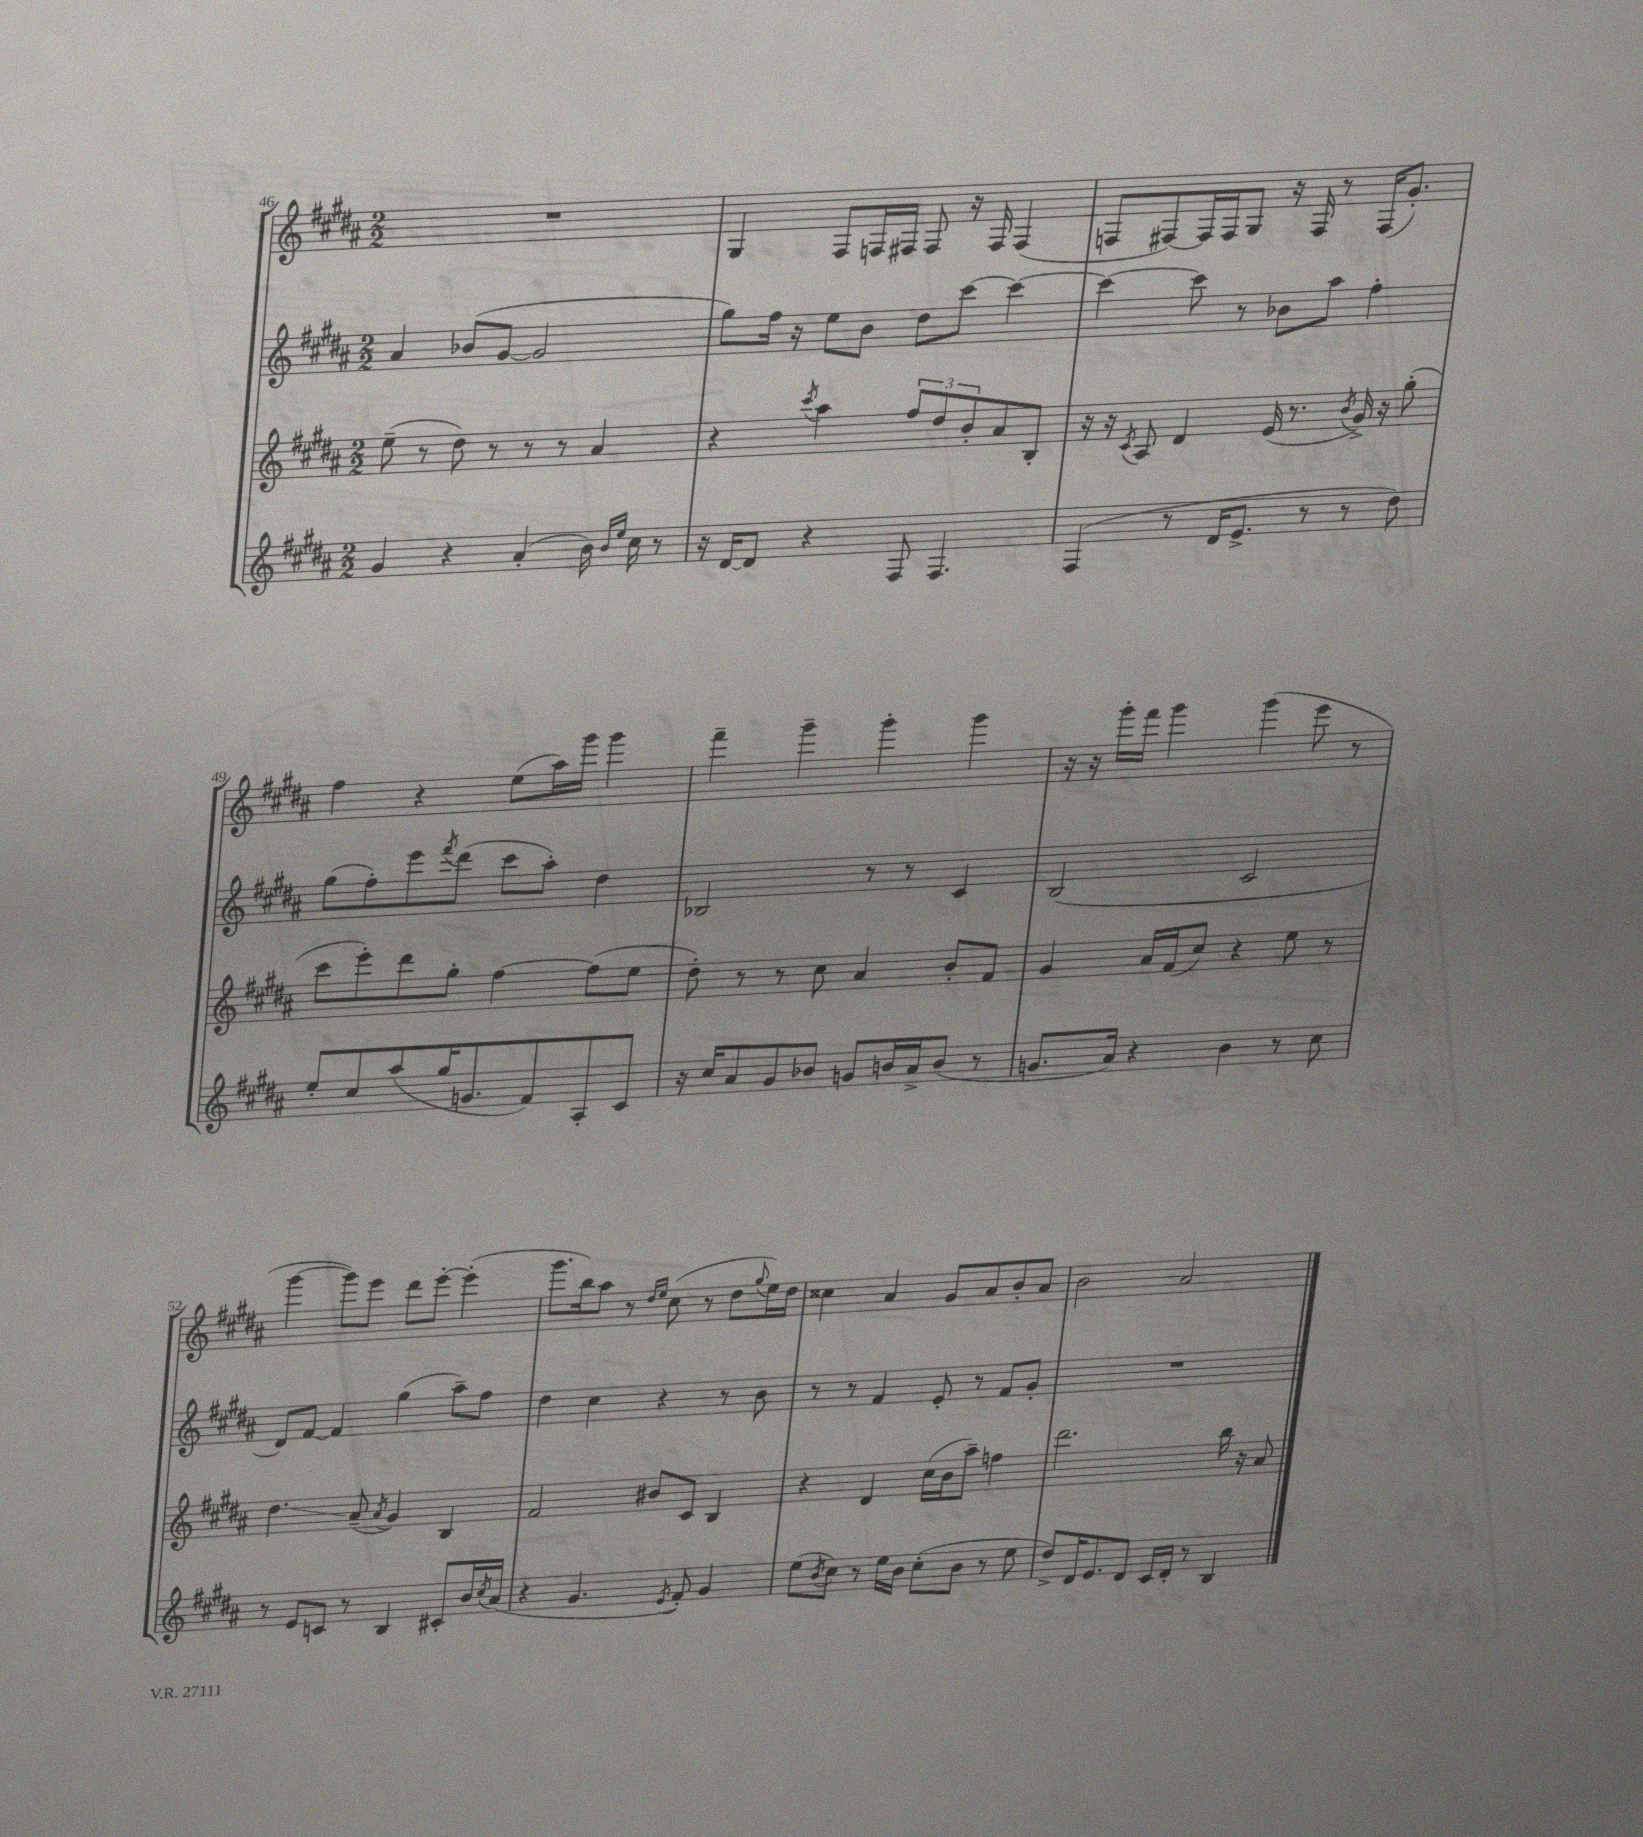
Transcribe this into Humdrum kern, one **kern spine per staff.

**kern	**kern	**kern	**kern
*staff4	*staff3	*staff2	*staff1
*clefG2	*clefG2	*clefG2	*clefG2
*k[f#c#g#d#a#]	*k[f#c#g#d#a#]	*k[f#c#g#d#a#]	*k[f#c#g#d#a#]
*M2/2	*M2/2	*M2/2	*M2/2
4g#/	(8ee~\	4a#/	1r
.	8r	.	.
4r	8dd#\)	(8b-/L	.
.	8r	[8g#/J	.
(4a#'/	8r	2g#/]	.
.	8r	.	.
16b\)	4a#/	.	.
16qqb/LL	.	.	.
16qqee/JJ	.	.	.
16cc#\	.	.	.
8r	.	.	.
=	=	=	=
16r	4r	8gg#\L)	4G#/
[16d#/LK	.	.	.
8d#/]J	.	16ff#\Jk	.
.	.	16r	.
.	8qccc#/	.	.
4r	4aa#\	8ee\L	8F#/L
.	.	8b\J	16F/L
.	.	.	16F#/JJ
8F#/	12ff#/L	8dd#\L	8F#/
.	12dd#/	.	.
4.F#/	.	[8ccc#\J	16r
.	12b'/	.	.
.	.	.	16F#/
.	8a#/	4ccc#\_	(4F#/
.	8B'/J	.	.
=	=	=	=
(4F#/	16r	4ccc#\_	8F/L
.	16r	.	.
.	8qc#/	.	.
.	8A#/	.	[8F#/)
8r	4d#/	8ccc#\]	16F#/]L
.	.	.	16F#/J
16d#/LK	.	8r	8G#/J
8.e^/J	.	.	.
.	(16e/	8b-\L	16r
.	8.r	.	16F#/
8r	.	8aa#\J	8r
.	8qb/	.	.
8r	16g#^/)	4ff#'\	(16F#/LK
.	16r	.	8.g#'/J)
8dd#\)	(8gg#'\	.	.
=	=	=	=
8ee'/L	8ccc#\L	(8gg#\L	4ff#\
8cc#/	8eee'\)	8ff#'\)	.
(8aa#/	8ddd#\	8eee\	4r
.	.	8qfff#/	.
16gg#/K	8gg#'\J	(8ddd#\J	.
8.g/	.	.	.
.	[4ff#\	8ccc#\L	(8ee\L
8f#/)	.	8aa#'\J)	16aa#\L)
.	.	.	16ggg#\JJ
8A#'/	(8ff#\]L	4dd#\	4ggg#\
8c#/J	8ee\J	.	.
=	=	=	=
16r	8dd#'\)	2B-/	4fff#~\
16cc#/LK	.	.	.
8a#/	8r	.	.
8g#/	8r	.	4ggg#~\
8b-/J	8cc#\	.	.
8g/L	4a#/	8r	4ggg#'\
16b/L	.	8r	.
16a#^/J	.	.	.
(8b/J	8b'/L	4c#/	4ggg#\
8r	8f#/J	.	.
=	=	=	=
8.g/L	4g#/	(2B/	16r
.	.	.	16r
.	.	.	16ggg#'\LL
16a#/Jk)	.	.	16fff#\JJ
4r	16a#/LL	.	4ggg#\
.	(16f#/J	.	.
.	8cc#/J)	.	.
4b\	4r	2c#/	(4ggg#\
8r	8ee\	.	8eee\
8cc#\	8r	.	8r
=	=	=	=
8r	4.dd#\	8d#/L)	[4ggg#\
8e/L	.	[8f#/J	.
8c/J	.	4f#/]	8ggg#\]L)
8r	(8a#~/	.	8eee\J
.	8qa#/	.	.
4B/	4g#/)	(4gg#\	8ddd#\L
.	.	.	[8eee'\J
8c#'/L	4B/	8aa#~\L)	(4eee'\]
16b/L	.	8ff#\J	.
8qcc#/	.	.	.
(16a#/JJ	.	.	.
=	=	=	=
4r	2f#/	4dd#\	8.ggg#\L
.	.	.	16bb\k)
4.g#/	.	4cc#\	8aa#\J
.	.	.	8r
.	.	.	16qqdd#/LL
.	.	.	16qqee/JJ
.	8b#/L	4r	(8cc#\
8qe/	.	.	.
8f#'/)	8c#/J	.	8r
4g#/	4B/	8r	8dd#\L
.	.	.	8qqgg#/
.	.	8b\	16ee\L)
.	.	.	16dd#\JJ
=	=	=	=
(8ee\L	4r	8r	4cc##\
8qb/	.	.	.
8cc#\J)	.	8r	.
8r	4d#/	4f#/	4a#/
16ee\LL	.	.	.
16b\JJ	.	.	.
(8cc#'\L	(16cc#\LL	8e'/	8g#/L
.	16b\J	.	.
8b\J	8aa#~\J)	8r	8a#/
8r	4ff\	8f#/L	8b'/
8ee\	.	8g#'/J	8a#/J
=	=	=	=
8dd#^/L)	2.ddd#\	1r	2b\
16d#/K	.	.	.
8.e/	.	.	.
8d#/J	.	.	.
16c#/LL	.	.	2a#/
16d#'/JJ	.	.	.
8r	.	.	.
4B/	16bb\	.	.
.	16r	.	.
.	8a#/	.	.
==	==	==	==
*-	*-	*-	*-
